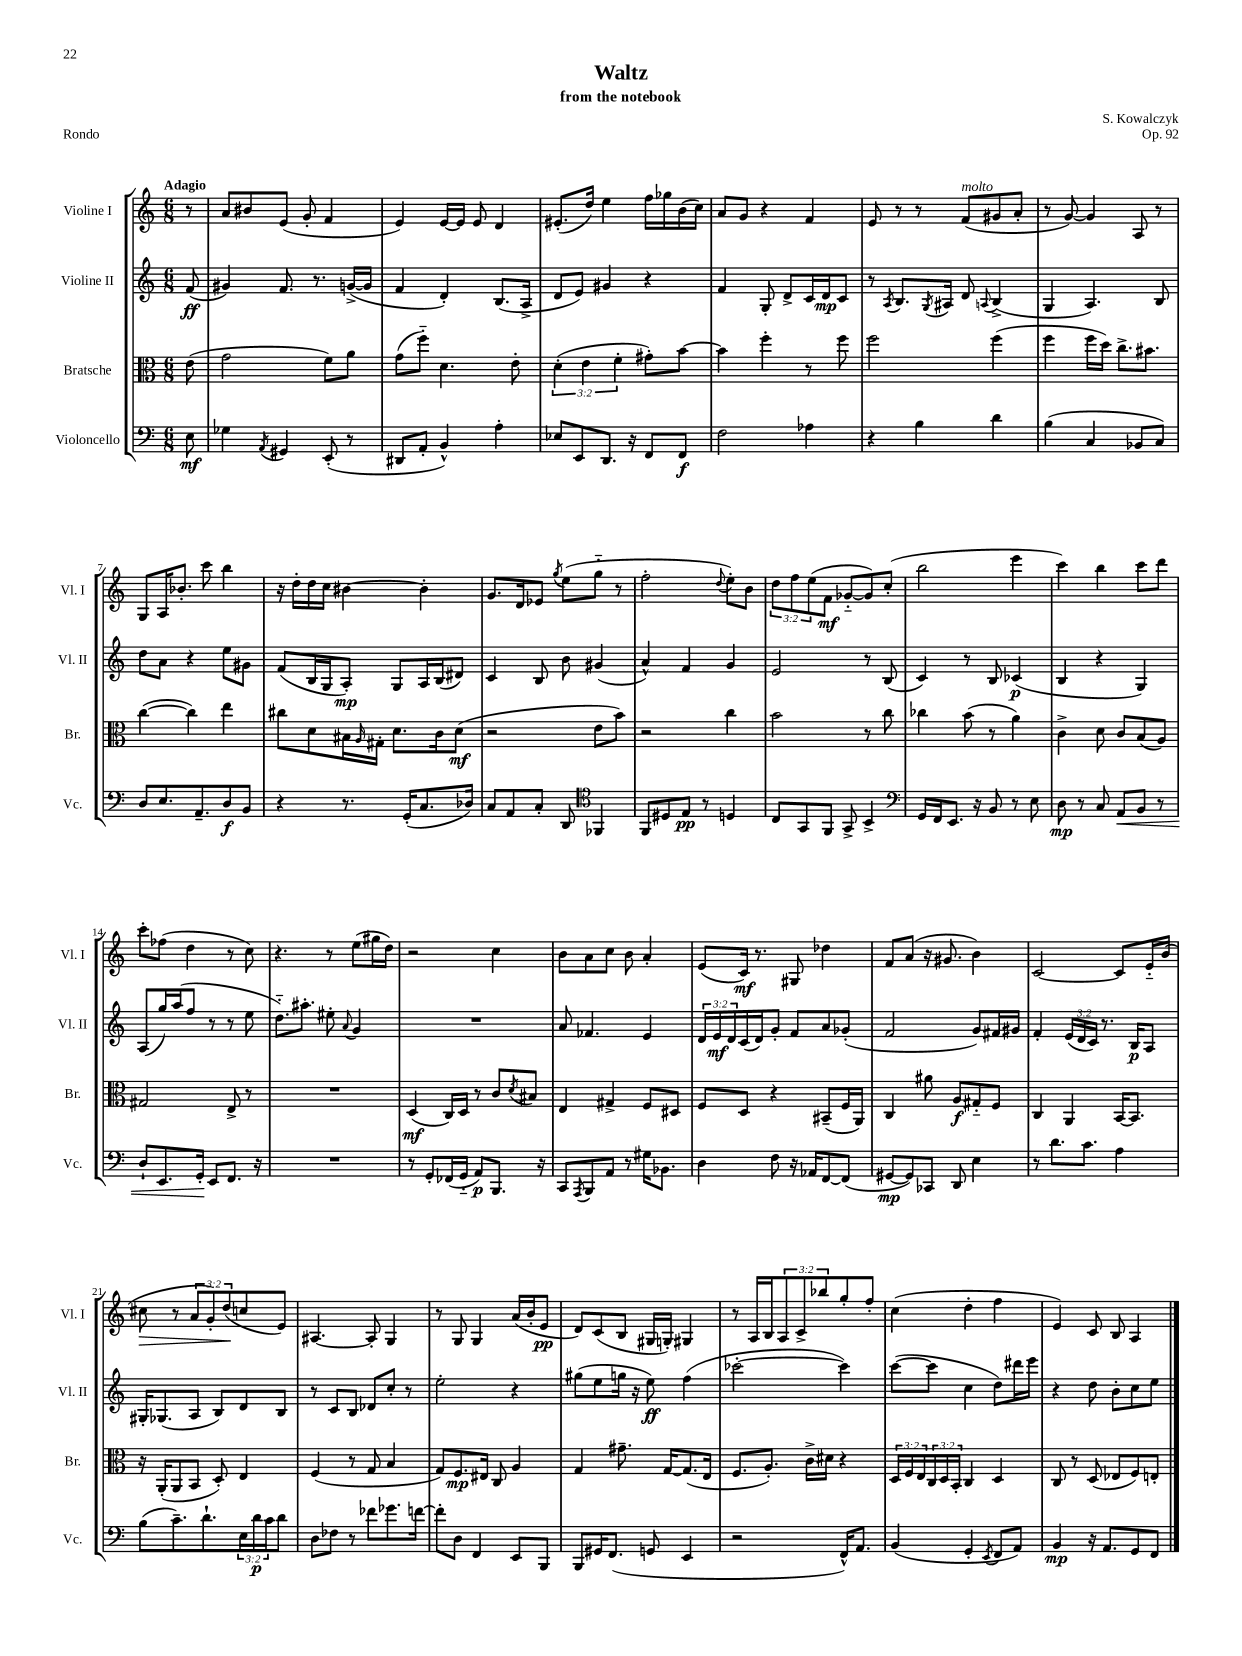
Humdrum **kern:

**kern	**kern	**kern	**kern
*staff4	*staff3	*staff2	*staff1
*clefF4	*clefC3	*clefG2	*clefG2
*k[]	*k[]	*k[]	*k[]
*M6/8	*M6/8	*M6/8	*M6/8
8E	(8e	(8f	8r
=	=	=	=
4G-	2g	4g#)	8a
.	.	.	8b#
8qAA	.	.	.
4GG#	.	8.f	(8e
.	.	.	8g'
.	.	8.r	.
(8EE'	8f)	.	4f
8r	8a	([16g^	.
.	.	16g]	.
=	=	=	=
8DD#	(8g	4f	4e)
8AA'	8ff'~)	.	.
4BB^^)	4.d	4d')	[16e
.	.	.	16e]
.	.	.	8e
4A'	.	(8.B	4d
.	8e'	.	.
.	.	16A^	.
=	=	=	=
8E-	(6d'	8d	(8.e#'
8EE	.	8e)	.
.	6e	.	.
.	.	.	16dd)
8.DD	.	4g#	4ee
.	6f'	.	.
16r	.	.	.
8FF	8g#')	4r	16ff
.	.	.	16gg-
8FF	[8b	.	(16b
.	.	.	16cc)
=	=	=	=
2F	4b]	4f	8a
.	.	.	8g
.	4ff'	8G'	4r
.	.	8d^	.
4A-	8r	16c	4f
.	.	16d	.
.	8ff	8c	.
=	=	=	=
4r	2ff	8r	8e
.	.	8qA	.
.	.	8.B	8r
4B	.	.	8r
.	.	8qG	.
.	.	16A#	.
.	.	8d	(8f
.	.	8qqA	.
4d	(4ff	(4B^	8g#
.	.	.	8a'
=	=	=	=
(4B	4ff	4G	8r
.	.	.	[8g)
4C	16ff	4.A)	4g]
.	16dd)	.	.
.	8.cc^	.	.
8BB-	.	.	8A
.	8.b#	.	.
8C)	.	8B	8r
=	=	=	=
8D	([4cc	8dd	8G
8.E	.	8a	16A
.	.	.	8.b-'
.	4cc])	4r	.
8.AA~	.	.	.
.	.	.	8ccc
8D	4ee	8ee	4bb
8BB	.	8g#	.
=	=	=	=
4r	8cc#	(8f	16r
.	.	.	16dd'
.	8d	16B	16dd
.	.	16G	16cc
8.r	16B#	8A')	[4b#
.	16qqA	.	.
.	16G#'	.	.
.	8.d	8G	.
(16GG'	.	.	.
8.C	.	16A	4b#']
.	16c	(16B	.
.	(8d	8d#)	.
16D-)	.	.	.
=	=	=	=
8C	2r	4c	8.g
8AA	.	.	.
.	.	.	16d
8C'	.	8B	8e-
.	.	.	8qgg
8DD	.	8b	(8ee
*clefC4	*	*	*
4FF-	8e	(4g#	8gg'~
.	8b)	.	8r
=	=	=	=
8FF	2r	4a^^)	2ff'
8D#	.	.	.
8E	.	4f	.
8r	.	.	.
.	.	.	8qqdd
4D	4cc	4g	8ee')
.	.	.	8b
=	=	=	=
8C	2b	2e	12dd
.	.	.	12ff
8GG	.	.	.
.	.	.	(12ee
8FF	.	.	8f
8GG^	.	.	[8g-'~
4BB^	8r	8r	8g-])
.	8cc	(8B	(8cc'
=	=	=	=
*clefF4	*	*	*
16GG	4cc-	4c)	2bb
16FF	.	.	.
8.EE	.	.	.
.	(8b	8r	.
16r	.	.	.
8BB	8r	8B	.
8r	4a)	(4c-	4eee
8E	.	.	.
=	=	=	=
8D	4c^	4B	4ccc)
8r	.	.	.
8C	8d	4r	4bb
8AA	8c	.	.
8BB	(8B	4G)	8ccc
8r	8A)	.	8ddd
=	=	=	=
8D`	2G#	(8A	8ccc'
8.EE	.	16gg)	(8ff-
.	.	(16aa	.
.	.	8ff	4dd
16GG'	.	.	.
8EE	.	8r	.
8.FF	8E^	8r	8r
.	8r	8ee	8cc)
16r	.	.	.
=	=	=	=
2.r	2.r	8.dd'~)	4.r
.	.	8.aa#'	.
.	.	8ee#'	8r
.	.	8qqa	.
.	.	4g	(8ee
.	.	.	16gg#
.	.	.	16dd)
=	=	=	=
8r	(4D	2.r	2r
8GG'	.	.	.
(16FF-	16C)	.	.
16GG'~	16D	.	.
8AA)	8r	.	.
8.BBB	8c	.	4cc
.	8qd	.	.
.	8B#	.	.
16r	.	.	.
=	=	=	=
8CC	4E	8a	8b
8qAAA	.	.	.
8BBB	.	4.f-	8a
8AA	4G#^	.	8cc
8r	.	.	8b
16G#	8F	4e	4a'
8.BB-	.	.	.
.	8D#	.	.
=	=	=	=
4D	8F	24d	(8e
.	.	24e	.
.	.	24d	.
.	8D	(16c	16c)
.	.	16d)	8.r
8F	4r	8g'	.
16r	.	8f	8G#
16AA-	.	.	.
[8FF	(8BB#~	8a	4dd-
(8FF]	16F	(8g-'	.
.	16AA)	.	.
=	=	=	=
[8GG#	4C	2f	8f
8GG#])	.	.	(8a
8CC-	8a#	.	16r
.	.	.	8.g#
8DD	8A	.	.
4E	8G#'~	8g)	4b)
.	8F	16f#	.
.	.	16g#	.
=	=	=	=
8r	4C	4f'	[2c
8.d	.	.	.
.	4AA	(24e	.
.	.	24d	.
8.c	.	.	.
.	.	24c)	.
.	.	8.r	.
4A	[16BB	.	8c]
.	8.BB]	16B	.
.	.	8A	16e'~
.	.	.	(16b
=	=	=	=
(8B	16r	16G#'	8cc#
.	(16AA'	(8.G-	.
8.c~)	8AA	.	8r
.	8BB	8A	12a
8.d`	.	.	.
.	.	.	12g')
.	8D')	8B)	.
.	.	.	(12dd
24E	4E	8d	8cc
24d	.	.	.
24c	.	.	.
8d	.	8B	8e)
=	=	=	=
8D	(4F	8r	[4.A#
8F-	.	8c	.
8r	8r	8B	.
8f-	8G	8d-	8A#']
8.g-	4B	8cc'	4G
.	.	8r	.
[16f	.	.	.
=	=	=	=
8f']	8G)	2ee'	8r
8D	8.F	.	8G
4FF	.	.	4G
.	16E#	.	.
.	8C	.	.
8EE	4A	4r	(16a
.	.	.	16b'
8BBB	.	.	8e
=	=	=	=
8BBB	4G	(8gg#	8d)
16GG#	.	8ee	(8c
(8.FF	.	.	.
.	8.g#~	16gg	8B
.	.	16r	.
8GG	.	8ee)	16G#
.	[16G	.	16G')
4EE	(8.G]	(4ff	4G#
.	16E	.	.
=	=	=	=
2r	8.F	[2ccc-'	8r
.	.	.	16A
.	8.A')	.	16B
.	.	.	12A
.	.	.	12c^
.	16c^	.	.
.	.	.	12bb-
.	16d#	.	.
16FF^^)	4r	4ccc-])	8gg'
8.AA	.	.	.
.	.	.	8ff'
=	=	=	=
(4BB	24D	([8ccc	(4cc
.	24F	.	.
.	24E	.	.
.	24C	8ccc]	.
.	24D	.	.
.	24BB'	.	.
4GG'	4C	4cc	4dd'
8qEE	.	.	.
8FF	4D	8dd)	4ff
8AA)	.	16ddd#	.
.	.	16eee	.
=	=	=	=
4BB	8C	4r	4e)
.	8r	.	.
16r	(8D	8dd	8c
8.AA	.	.	.
.	8E-	8b'	8B
8GG	8F)	8cc	4A
8FF	8E'	8ee	.
==	==	==	==
*-	*-	*-	*-
